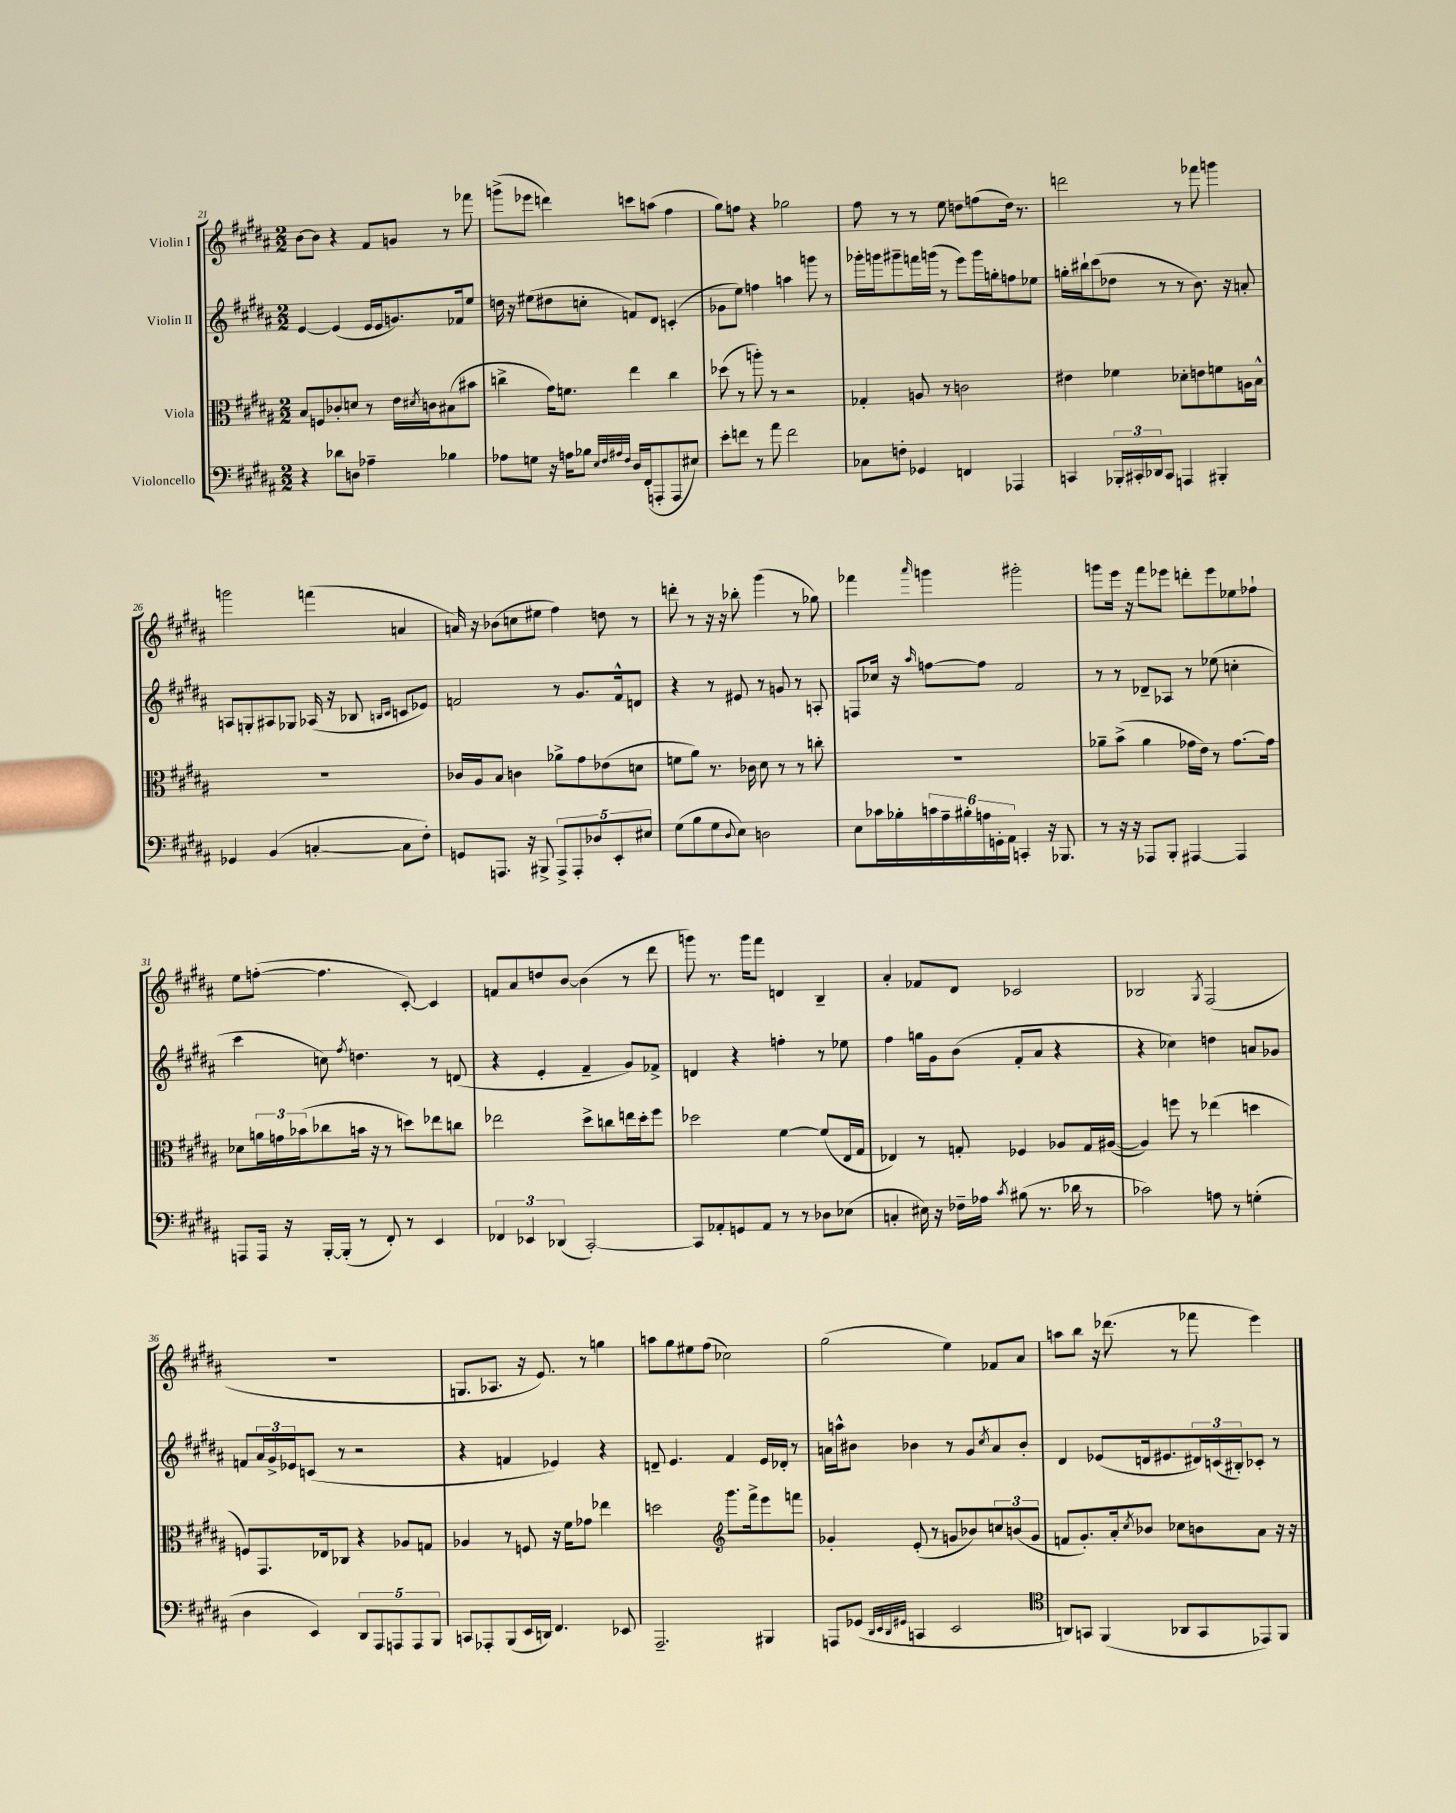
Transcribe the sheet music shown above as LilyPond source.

<<
\new StaffGroup <<
\new Staff = "s0" \with { instrumentName = "Violin I" } {
    \clef treble \key b \major \numericTimeSignature \time 2/2
    b'8~ b'8 r4 fis'8 g'8 r8 fes'''8 |
    g'''8->( ees'''8 d'''4) c'''8 a''8( fis''4 |
    gis''8) f''8 r4 ges''2 |
    fis''8 r8 r8 e''8 d''8 f''8( d''16) r8. |
    d'''2 r8 fes'''8 g'''4 |
    g'''2 f'''4( a'4 |
    a'16) r16 bes'8( c''8 eis''8 fis''4) d''8 r8 |
    d'''8-. r8 r16 r16 bes''8-. gis'''4( r8 ges''8) |
    fes'''4 \grace { ais'''16 } g'''4 gis'''2-. |
    g'''8 e'''16 r16 fis'''8 ees'''8 d'''8-. ees'''8 ees''8 fes''8-! |
    e''8 f''8~-.( f''4. cis'8~-.) cis'4 |
    f'8 ais'8 d''8 b'8~ b'4( r8 dis'''8 |
    g'''8) r8. g'''16 fis'''8 d'4 b4-- |
    ais'4-. fes'8 dis'8 ces'2 |
    bes2 \acciaccatura { gis8 } fis2( |
    R1 |
    g8. aes8. r16 e'8.) r8 g''4 |
    a''8 gis''8 eis''8 fis''8( ces''2) |
    gis''2( e''4) fes'8 ais'8 |
    a''8 b''8 r16 des'''8.( r8 fes'''8 e'''4) \bar "|." |
}
\new Staff = "s1" \with { instrumentName = "Violin II" } {
    \clef treble \key b \major \numericTimeSignature \time 2/2
    e'4~ e'4( e'16 e'16 g'8.) fes'16 e''8 |
    d''16 r16 eis''8( dis''8 c''8-. f'8) dis'8 c'4-.( |
    ges'8 e''8) f''4 a''4 g'''8 r8 |
    ges'''16-. g'''16 gis'''8-- f'''16 g'''16( r8 e'''8) g'''16 g''16-. f''8 ees''8 |
    g''16-. bis''16-! cis'''8( des''8 r8 r8 b'8.) r16 a'8-. |
    a8 g8-. ais8 ges8 aes16( r16 bes8 \grace { b16 cis'16 } c'8 ees'8) |
    f'2 r8 gis'8. f'16-^ d'8 |
    r4 r8 eis'8 r8 g'8 r8 a8-. |
    f8 ces''16 r16 \grace { ais''16 } f''8~ f''8 fis'2 |
    r8 r8 des'8-- aes8 r8 ees''8( c''4-. |
    cis'''4 c''8) \acciaccatura { fis''8 } d''4. r8 d'8( |
    r4 e'4-. fis'4-- gis'8) fes'8-> |
    d'4 r4 f''4-. r8 ees''8 |
    fis''4 g''16 gis'16 b'8( fis'8-. ais'8 r4 |
    r4 ces''4) d''4 a'8 ges'8 |
    f'8 \tuplet 3/2 { ais'16 gis'16-> ees'16 } c'8( r8 r2 |
    r4 f'4 ees'4) r4 |
    d'8-- e'4. fis'4 e'16 des'16-. r8 |
    a'16 a''16-^ bis'8 bes'4 r8 gis'8 \acciaccatura { cis''8 } a'8 bes'8-. |
    dis'4 ees'8( d'16 eis'8. \tuplet 3/2 { dis'16) c'16( bis16-.) } ces'8-. r8 \bar "|." |
}
\new Staff = "s2" \with { instrumentName = "Viola" } {
    \clef alto \key b \major \numericTimeSignature \time 2/2
    b8 f8 ces'8-. d'8 r8 e'16 \acciaccatura { dis'8 } c'16 bis8( bis'8 |
    c''4-> gis'16) f'8. e''4 c''4 |
    des''8( r8 a''8-.) r8 r2 |
    ges4-. a8 r8 c'2 |
    eis'4 fes'4 des'8-. e'8 f'8 a16 b16-^ |
    R1 |
    ces'16 ais16 b8 c'4 aes'8-> gis'8 ees'8( d'8 |
    f'8 ais'8) r8. ces'16 dis'8 r8 r8 c''8-. |
    R1 |
    aes'8-- b'8->( aes'4 ges'16 e'16) r8 ges'8.~ ges'16 |
    des'8 \tuplet 3/2 { a'16 g'16 bes'16( } ces''8 b'16 r16 r8 d''8) ees''8 c''8 |
    ees''2 dis''8-> c''8 e''16 dis''16-. fis''8 |
    des''2 fis'4~ fis'8( e16 gis16 |
    ees4) r8 g8-. fes4 aes8 g16 ais16~( |
    ais4) f''8 r8 ees''4( d''4 |
    f8) gis,8. ees16 ces8 r4 aes8 g8 |
    aes4 r8 f8 r16 fis'16 ges'8 ees''4 |
    d''2 \clef treble gis'''8. fis'''16-> e'''8 f'''8 |
    ges'4-. e'8-.( r8 g'8 bes'8) \tuplet 3/2 { c''8 b'8( g'8 } |
    f'8 gis'8.-.) ais'16-. \acciaccatura { cis''8 } bes'8 ces''8 b'8 ais'8 r16 r16 \bar "|." |
}
\new Staff = "s3" \with { instrumentName = "Violoncello" } {
    \clef bass \key b \major \numericTimeSignature \time 2/2
    r4 des'8 d8 aes4-- bes4 |
    aes8 g8 r16 a16 bes8 \grace { e32 fis32 ais32 fis32 } dis16 fis,16-.( a,,8-. a,,8 eis8) |
    e'8-. f'8 r8 ais'8 f'2 |
    ces8 f8-. ges,4 f,4 aes,,4 |
    c,4 \tuplet 3/2 { bes,,16-. cis,16-. des,16 } cis,8 a,,4 bis,,4-. |
    ges,4 b,4( c4~-. c8 fis8-.) |
    g,8 a,,8. r16 bis,,8-> \tuplet 5/4 { a,,8-> a,,8-. des8 e,8-. eis8 } |
    gis8( b8 gis8 \appoggiatura { dis8 } e8) d2 |
    e8 ces'16 bes16-. \tuplet 6/4 { c'16 ais16-- bis16-. a16 g,16-. ais,16 } c,4-. r16 bes,,8. |
    r8 r16 r16 aes,,8 b,,8-. ais,,4~ ais,,4 |
    a,,8 a,,16 r16 b,,16~-. b,,16-.( r8 fis,8-.) r8 e,4 |
    \tuplet 3/2 { fes,4 ees,4 des,4( } cis,2~-.) |
    cis,8 aes,8-. g,8 aes,8 r8 r8 des8 ees8( |
    c4-. eis16) r16 fes16-- aes16 \acciaccatura { cis'8 } bis8( r8. des'16 r8 |
    ces'2) a8 r8 g4-.( |
    dis4 e,4) \tuplet 5/4 { dis,8 ais,,8 a,,8 a,,8 b,,8 } |
    c,8 aes,,8-. b,,8( e,16 d,16) fis,4. ees,8 |
    ais,,2.-- bis,,4 |
    a,,8 ges,8( \grace { dis,32 e,32 dis,32 gis,32 } c,4 e,2 |
    \clef tenor a,8) g,8 fis,4( aes,8 g,8 ees,8) fis,8 \bar "|." |
}
>>
>>
\layout { \context { \Score currentBarNumber = #21 } }
